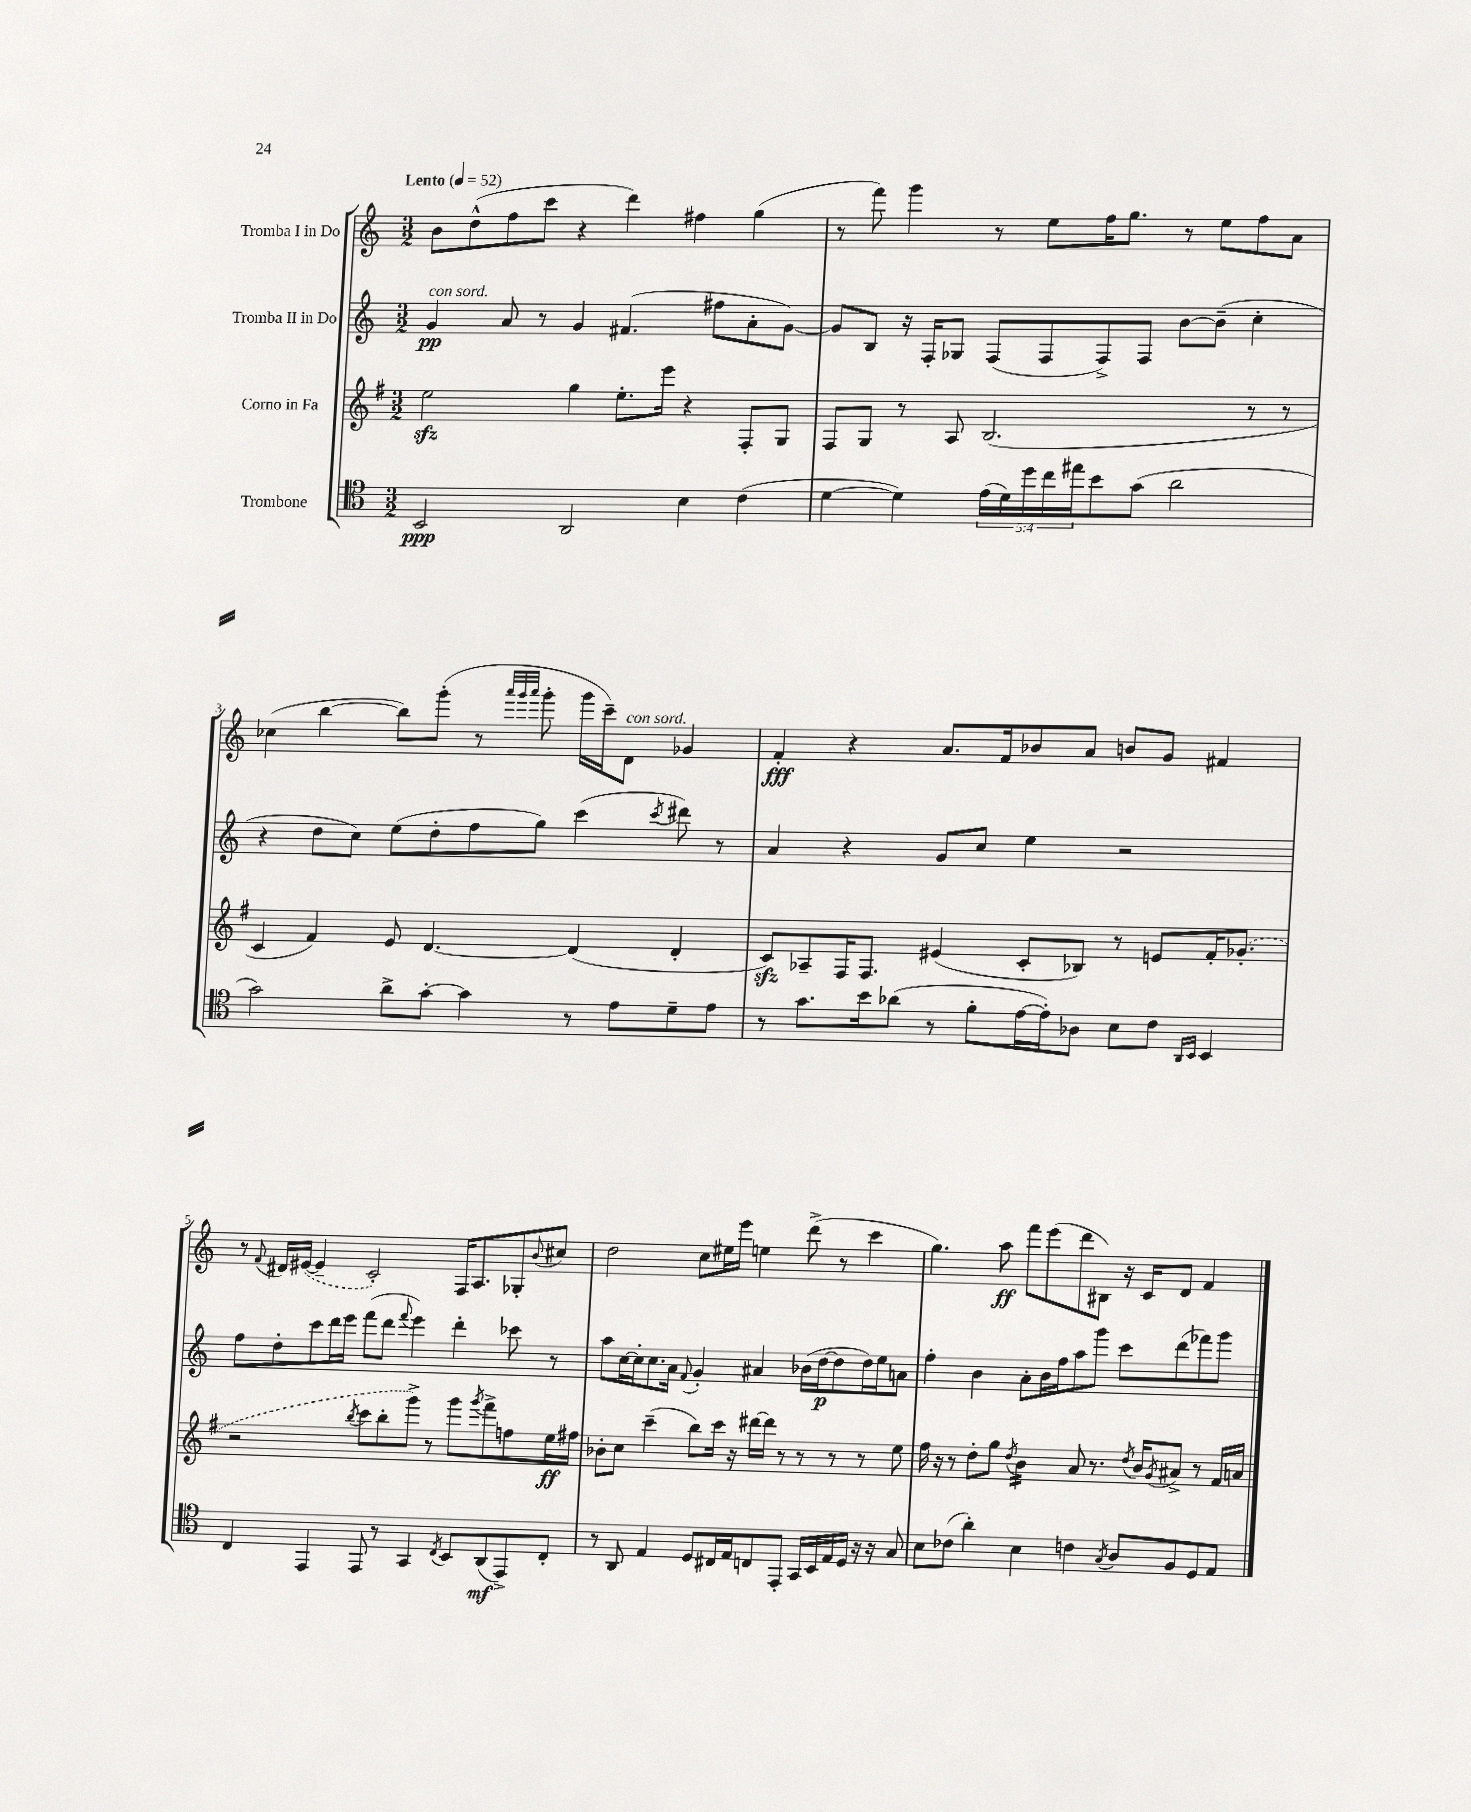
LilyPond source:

<<
\new StaffGroup <<
\new Staff = "s0" \with { instrumentName = "Tromba I in Do" } {
    \clef treble \key c \major \numericTimeSignature \time 3/2 \tempo "Lento" 4 = 52
    b'8 d''8-^( f''8 c'''8 r4 d'''4) fis''4 g''4( |
    r8 f'''8) g'''4 r8 e''8 f''16 g''8. r8 e''8 f''8 a'8 |
    ces''4( b''4~ b''8) g'''8-.( r8 \grace { a'''32 g'''32 a'''32 } g'''8-. g'''16 c'''16--) d'8^\markup { \italic "con sord." } ges'4 |
    f'4-.\fff r4 a'8. f'16 bes'8 a'8 b'8 g'8 fis'4 |
    r8 \appoggiatura { f'8 } dis'16 \once \slurDashed eis'16~( eis'4-- c'2-.) f16 a8. ges8-. \appoggiatura { b'8 } cis''8 |
    d''2 c''8 eis''16 e'''16 e''4 d'''8->( r8 c'''4 |
    g''4.) a''8\ff f'''8 e'''8( d'''8 bis8) r16 c'16 d'8 f'4 \bar "|." |
}
\new Staff = "s1" \with { instrumentName = "Tromba II in Do" } {
    \clef treble \key c \major \numericTimeSignature \time 3/2
    g'4\pp^\markup { \italic "con sord." } a'8 r8 g'4 fis'4.( fis''8 a'8-. g'8~) |
    g'8 b8 r16 f16-. ges8 f8( f8 f8->) f8 b'8~ b'8--( c''4-. |
    r4 d''8 c''8) e''8( d''8-. f''8 g''8) c'''4( \acciaccatura { c'''8 } dis'''8) r8 |
    a'4 r4 g'8 c''8 e''4 r2 |
    f''8 d''8-. c'''8 d'''16 e'''16 f'''8( d'''8 \appoggiatura { f'''8 } e'''4) d'''4-. ces'''8 r8 |
    a''8 c''16~ c''16-. c''8. a'16 \appoggiatura { f'8 } g'4-. ais'4 bes'16( d''16~\p d''8 d''16) e''16 a'8 |
    f''4-. b'4 a'8-. b'16 f''16 a''8 g'''8 c'''8 d'''8( fes'''8) g'''8 \bar "|." |
}
\new Staff = "s2" \with { instrumentName = "Corno in Fa" } {
    \clef treble \key g \major \numericTimeSignature \time 3/2
    e''2\sfz g''4 e''8.-. e'''16 r4 fis8-. g8 |
    fis8 g8 r8 a8 b2.( r8 r8 |
    c'4 fis'4) e'8 d'4.~ d'4( d'4-. |
    c'8\sfz) aes8-- fis16 fis8. eis'4( c'8-. bes8) r8 e'8 fis'16-. \once \slurDashed ges'8.-.( |
    r2 \acciaccatura { b''8 } c'''8 b''8-. g'''8->) r8 g'''8 \acciaccatura { g'''8 } fis'''8-> f''8 e''16\ff fis''16 |
    bes'8-. c''8 c'''4--( b''8) c'''16 r16 dis'''16~ dis'''16 r8 r8 r8 r8 e''8 |
    fis''16 r16 r8 d''8-. g''8 \acciaccatura { d''8 } b'4:16 a'8 r8. \acciaccatura { d''8 } b'16 \acciaccatura { g'8 } ais'8-> r8 fis'16 a'16 \bar "|." |
}
\new Staff = "s3" \with { instrumentName = "Trombone" } {
    \clef tenor \key c \major \numericTimeSignature \time 3/2 \override Staff.TupletNumber.text = #tuplet-number::calc-fraction-text
    b,2\ppp a,2 b4 c'4( |
    d'4~ d'4) \tuplet 5/4 { e'16( d'16) d''16 c''16 eis''16 } b'8 g'8( a'2 |
    g'2) a'8-> g'8~-. g'4 r8 e'8 d'8-- e'8 |
    r8 g'8. b'16 aes'8( r8 f'8-. e'16~ e'16-.) aes8 b8 c'8 \grace { a,16 b,16 } b,4 |
    c4 e,4 e,8 r8 g,4 \acciaccatura { c8 } b,8 a,8\mf( e,8->) c8-. |
    r8 a,8 e4 d8 cis16 e16 c8 e,8-. g,16 b,16 e16 d16 r16 r16 g8 |
    b8 ces'8( a'4-.) b4 c'4 \acciaccatura { g8 } a8 f8 d8 e8 \bar "|." |
}
>>
>>
